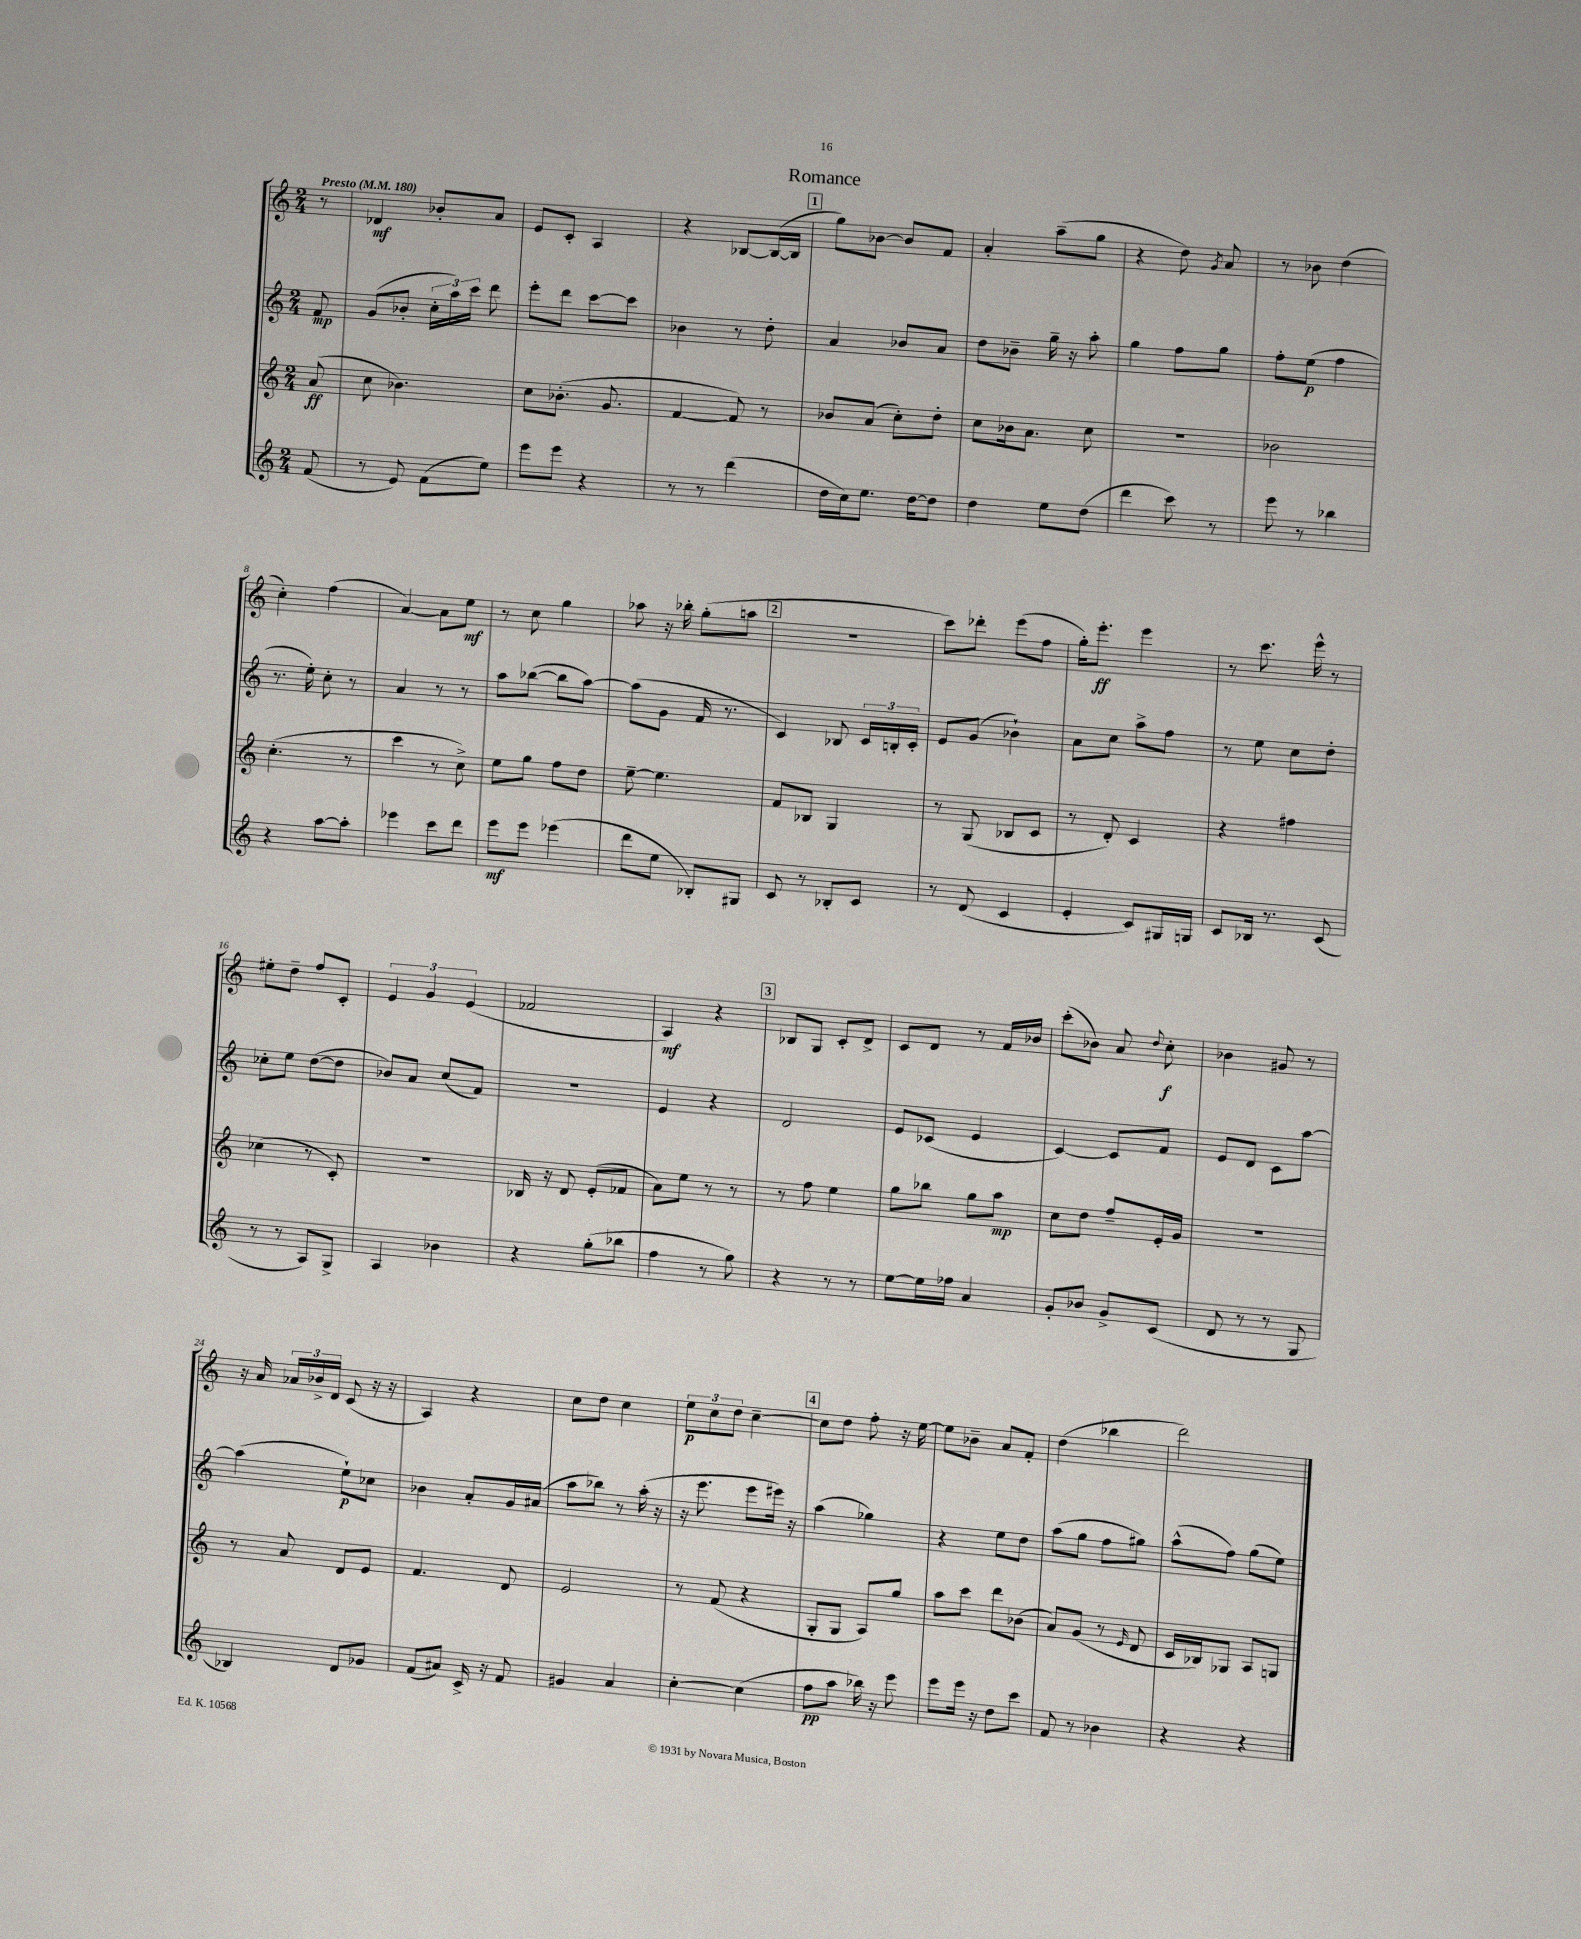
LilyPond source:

\header { title = "Romance" }
<<
\new StaffGroup <<
\new Staff = "s0" {
    \clef treble \key c \major \numericTimeSignature \time 2/4 \partial 8 \tempo "Presto" 4 = 180
    \autoBeamOff r8 |
    des'4\mf bes'8[-. a'8] |
    e'8[ c'8]-. a4 |
    r4 bes8[~ bes16~( bes16] |
    \mark \markup { \box "1" } g''8[) bes'8]~ bes'8[ f'8] |
    a'4-. a''8[--( g''8] |
    r4 d''8) \acciaccatura { g'8 } a'8 |
    r8 bes'8 d''4( |
    c''4-.) f''4( |
    a'4~) a'8[ e''8]\mf |
    r8 c''8 g''4 |
    aes''8 r16 bes''16-. g''8[-.( a''8] |
    \mark \markup { \box "2" } r2 |
    c'''8[) des'''8]-. e'''8[( f''8] |
    g''16[-.) e'''8.]-.\ff e'''4 |
    r8 c'''8. e'''16-^ r8 |
    eis''8[-. d''8]-- f''8[ c'8]-. |
    \tuplet 3/2 { e'4 g'4 e'4( } |
    fes'2 |
    a4\mf) r4 |
    \mark \markup { \box "3" } bes8[ g8] c'8[-. d'8]-> |
    c'8[ d'8] r8 f'16[ bes'16] |
    c'''8[-.( bes'8]) a'8 \appoggiatura { d''8 } c''8-.\f |
    bes'4 gis'8 r8 |
    r16 a'16 \tuplet 3/2 { aes'16[ bes'16-> d'16] } c'8( r16 r16 |
    a4) r4 |
    c''8[ d''8] c''4 |
    \tuplet 3/2 { e''8[\p c''8 d''8] } c''4~-- |
    \mark \markup { \box "4" } c''8[ d''8] f''8-. r16 e''16~ |
    e''8[ bes'8]-- a'8[ f'8]-. |
    d''4( bes''4 |
    d'''2) \bar "|." |
}
\new Staff = "s1" {
    \clef treble \key c \major \numericTimeSignature \time 2/4 \partial 8
    \autoBeamOff f'8\mp |
    g'8[( bes'8]-. \tuplet 3/2 { c''16[-. a''16) c'''16] } d'''8 |
    e'''8[-. d'''8] c'''8[~ c'''8] |
    bes'4 r8 d''8-. |
    \mark \markup { \box "1" } a'4 bes'8[ a'8] |
    d''8[ bes'8]-- g''16-- r16 a''8-. |
    g''4 f''8[ g''8] |
    f''8[-. e''8]\p( f''4 |
    r8. e''16-.) c''8-. r8 |
    a'4 r8 r8 |
    a''8[ bes''8]~( bes''8[ a''8]~) |
    a''8[( g'8] f'16 r8. |
    \mark \markup { \box "2" } c'4) bes8 \tuplet 3/2 { c'16[ b16-. c'16]-. } |
    e'8[ g'8]( bes'4-!) |
    a'8[ c''8] a''8[-> f''8] |
    r8 e''8 c''8[ d''8]-. |
    ces''8[-. e''8] d''8[~( d''8] |
    bes'8[) a'8] c''8[( f'8]) |
    R2 |
    e'4 r4 |
    \mark \markup { \box "3" } d'2 |
    e'8[ ces'8]( e'4 |
    c'4~) c'8[ f'8] |
    e'8[ d'8] c'8[ a''8]~ |
    a''4( e''8[-!\p) ces''8] |
    bes'4 a'8[-. g'16 ais'16]( |
    a''8[ bes''8]) r8 a''16-.( r16 |
    r16 e'''8. e'''8[ eis'''16]) r16 |
    \mark \markup { \box "4" } a''4( ges''4) |
    r4 e''8[ d''8] |
    a''8[( g''8] f''8[ gis''8]) |
    a''8[-^( f''8]) g''8[( e''8]) \bar "|." |
}
\new Staff = "s2" {
    \clef treble \key c \major \numericTimeSignature \time 2/4 \partial 8
    \autoBeamOff a'8\ff( |
    c''8 bes'4.) |
    c''8[ bes'8.]-.( g'8. |
    f'4~ f'8) r8 |
    \mark \markup { \box "1" } bes'8[ a'8]( c''8[-.) d''8]-. |
    c''8[ bes'16 a'8.] c''8 |
    R2 |
    bes'2 |
    c''4.-.( r8 |
    c'''4 r8 c''8->) |
    e''8[ g''8] f''8[ d''8] |
    e''8~-- e''4. |
    \mark \markup { \box "2" } f'8[ bes8] g4 |
    r8 g8( bes8[ c'8] |
    r8 d'8-.) c'4 |
    r4 fis''4 |
    ces''4( r8 c'8-.) |
    R2 |
    bes16 r16 d'8 e'8[-.( fes'8] |
    a'8[) e''8] r8 r8 |
    \mark \markup { \box "3" } r8 f''8 e''4 |
    g''8[ bes''8] g''8[ a''8]\mp |
    c''8[ d''8] f''8[-- e'16-. g'16] |
    R2 |
    r8 a'8 d'8[ e'8] |
    f'4. d'8 |
    e'2 |
    r8 f'8( r4 |
    \mark \markup { \box "4" } g8[-. g8] a8[) g''8] |
    a''8[ c'''8] d'''8[ bes'8]( |
    a'8[) g'8]( r8 \grace { e'16 } d'8 |
    c'16[ bes16) ges8] a8[ g8] \bar "|." |
}
\new Staff = "s3" {
    \clef treble \key c \major \numericTimeSignature \time 2/4 \partial 8
    \autoBeamOff f'8( |
    r8 e'8) f'8[( e''8]) |
    e'''8[ e'''8] r4 |
    r8 r8 d'''4( |
    \mark \markup { \box "1" } d''16[ c''16) e''8.] d''16[~ d''8] |
    d''4 e''8[ d''8]( |
    d'''4 c'''8) r8 |
    e'''8 r8 bes''4 |
    r4 a''8[~ a''8]-. |
    ees'''4 c'''8[ d'''8] |
    e'''8[\mf e'''8] ees'''4( |
    d'''8[ e''8] bes8[-.) gis8] |
    \mark \markup { \box "2" } c'8 r8 bes8[-. c'8] |
    r8 d'8( c'4 |
    e'4-. c'8[) gis16 g16] |
    c'8[ bes16] r8. c'8( |
    r8 r8 a8[) g8]-> |
    a4 bes'4 |
    r4 g''8[-.( bes''8] |
    f''4 r8 g''8) |
    \mark \markup { \box "3" } r4 r8 r8 |
    e''8[~ e''16 fes''16] a'4 |
    g'8[-. bes'8] g'8[-> c'8]( |
    d'8 r8 r8 g8 |
    bes4) d'8[ ges'8] |
    f'8[( ais'8]) c'16-> r16 f'8 |
    gis'4 a'4 |
    c''4~-. c''4( |
    \mark \markup { \box "4" } f''8[\pp a''8] bes''16) r16 e'''8 |
    e'''8[ e'''16] r16 d''8[ c'''8] |
    f'8 r8 bes'4 |
    r4 r4 \bar "|." |
}
>>
>>
